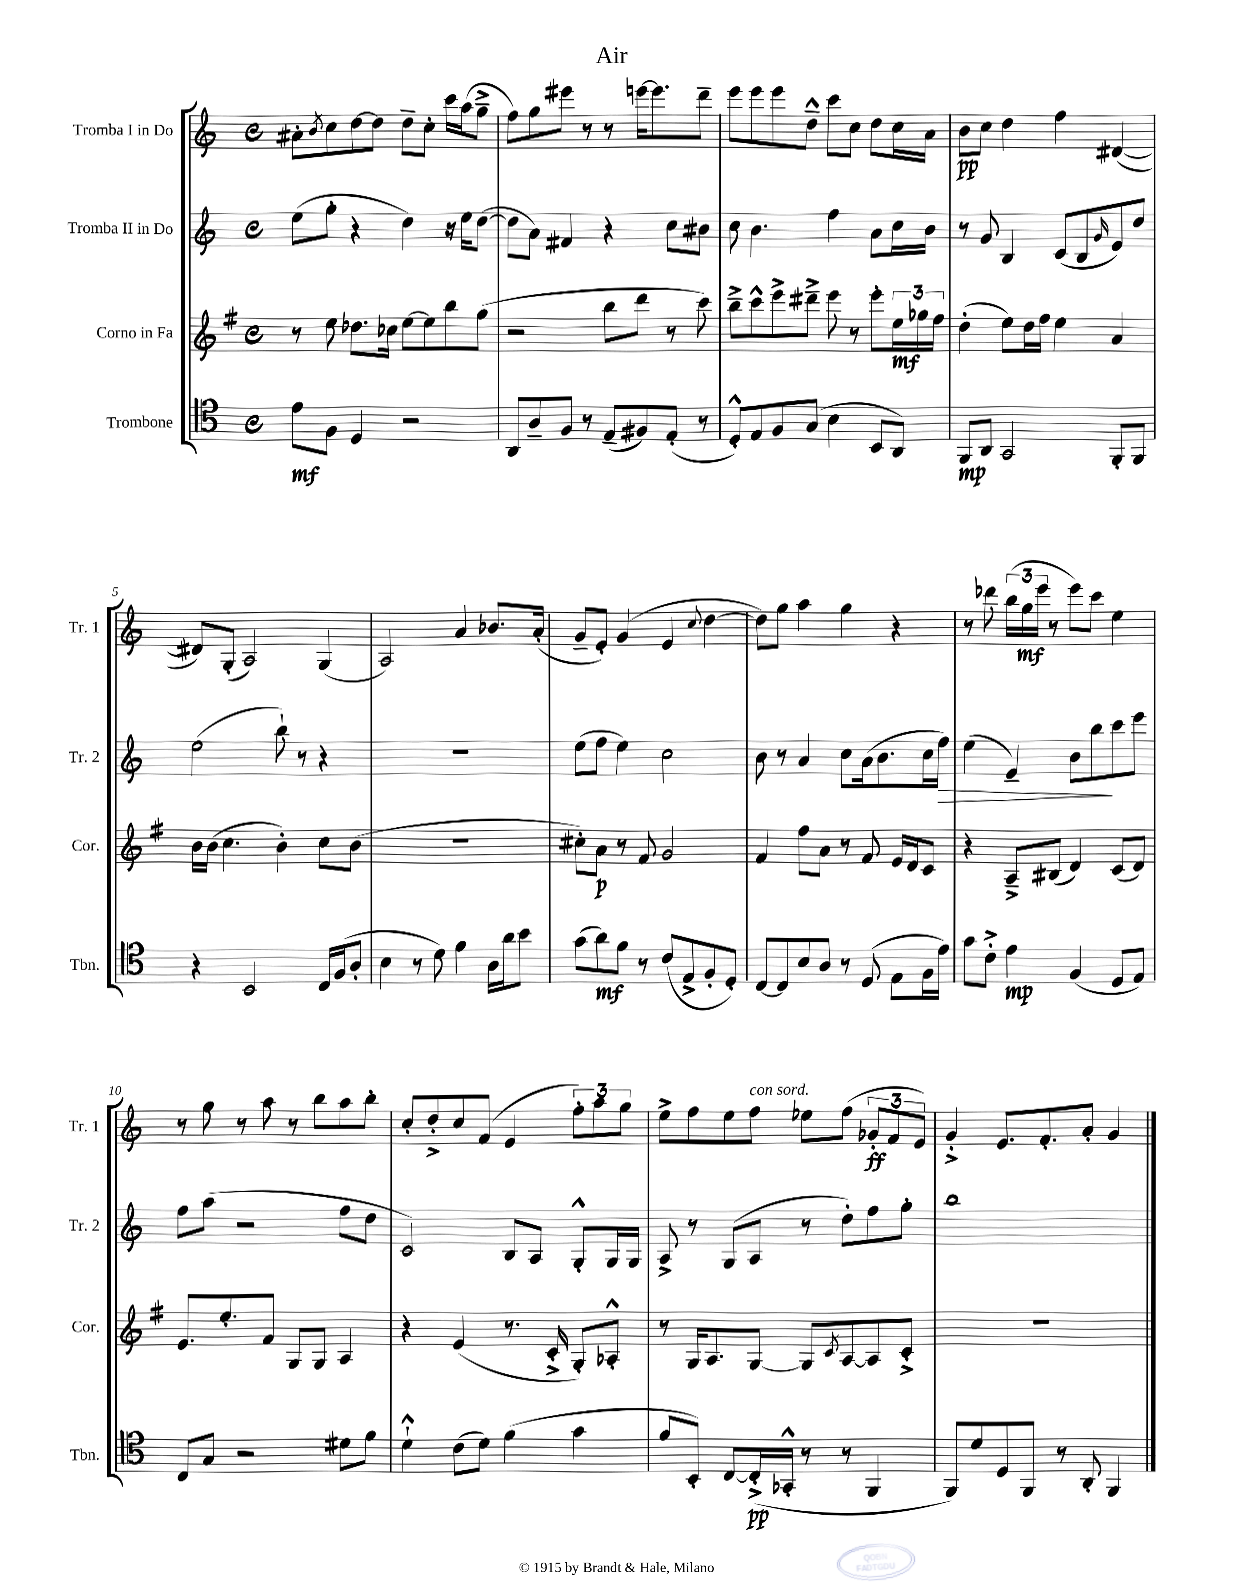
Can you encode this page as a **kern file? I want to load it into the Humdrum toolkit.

**kern	**kern	**kern	**kern
*staff4	*staff3	*staff2	*staff1
*clefC4	*clefG2	*clefG2	*clefG2
*k[]	*k[f#]	*k[]	*k[]
*M4/4	*M4/4	*M4/4	*M4/4
*met(c)	*met(c)	*met(c)	*met(c)
8e	8r	(8ee	8a#'
.	.	.	8qb
8F	8ee	8gg'	8cc
4D	8.dd-	4r	[8dd
.	.	.	8dd]
.	16cc-	.	.
2r	[8ee	4dd)	8dd~
.	8ee]	.	8cc'
.	8bb	16r	16ccc
.	.	16ee	(16aa
.	(8gg	([8dd	8gg~^
=	=	=	=
8AA	2r	8dd]	8ff)
8A~	.	8a)	8gg
8F	.	4f#	8eee#
8r	.	.	8r
(8E~	8bb	4r	8r
8F#)	8ddd	.	[16eee
.	.	.	8.eee]
(8E'	8r	8cc	.
8r	8ccc)	8b#	8ddd~
=	=	=	=
8D'^^)	8bb~^	8cc	8eee
8E	8ccc^^	4.b	8eee
8F	8eee^	.	8eee
(8G	8ddd#~^	.	8dd~^^
4B	8eee	4ff	8ccc
.	8r	.	8cc
8BB	8eee'	8a	8dd
8AA)	24ee	16cc	16cc
.	24gg-	.	.
.	.	16b	16a
.	24ff#	.	.
=	=	=	=
8FF	(4dd'	8r	8b
8AA	.	8g	8cc
2GG	8ee)	4B	4dd
.	16dd	.	.
.	16ff#	.	.
.	4ee	(8c	4ff
.	.	8B	.
.	.	16qqg	.
8FF'	4a	8e)	([4d#
8FF	.	8dd	.
=	=	=	=
4r	16b	(2ee	8d#])
.	(16b	.	.
.	4.cc	.	(8G'
2BB	.	.	2A)
.	4b')	8bb`)	.
.	.	8r	.
16C	8cc	4r	(4G
(16F	.	.	.
8A'	(8b	.	.
=	=	=	=
4B	1r	1r	2A)
8r	.	.	.
8d)	.	.	.
4f	.	.	4a
16A	.	.	8.b-
16a	.	.	.
8b	.	.	.
.	.	.	(16a'
=	=	=	=
(8g	8cc#')	(8ee	8g~
8a)	8a	8ff	8e')
8f	8r	4ee)	(4g
8r	8f#	.	.
(8c	2g	2cc	4e
8E^	.	.	.
.	.	.	8qqcc
8F'	.	.	[4dd
8D')	.	.	.
=	=	=	=
[8C	4f#	8b	8dd])
8C]	.	8r	8gg
8B	8ff#	4a	4aa
8A	8a	.	.
8r	8r	8cc	4gg
(8D	8f#	(16a	.
.	.	8.b	.
8E	16e	.	4r
.	16d	.	.
16F	8c	16cc	.
16e)	.	16ff)	.
=	=	=	=
8g	4r	(4ee	8r
8c'^	.	.	8ddd-
4e	8A~^	4e~)	(24bb
.	.	.	24gg
.	.	.	24eee
.	(8B#	.	8r
(4F	4d)	8b	8eee)
.	.	8bb	8ccc
8D	(8c	8ccc	4ee
8E)	8d)	8eee	.
=	=	=	=
8C	8.e	8ff	8r
8G	.	(8aa	8gg
.	8.ee'	.	.
2r	.	2r	8r
.	8f#	.	8aa
.	8G	.	8r
.	8G	.	8bb
8d#	4A	8ff	8aa
8f	.	8dd	8bb'
=	=	=	=
4d`^^	4r	2c)	8cc'
.	.	.	8dd'^
(8c	(4e	.	8cc
8d)	.	.	(8f
(4f	8.r	8B	4e
.	.	8A	.
.	16c'^	.	.
4g	8G')	8G'^^	12ff')
.	.	.	12aa
.	8A-'^^	16G	.
.	.	.	12gg
.	.	16G	.
=	=	=	=
8f	8r	8A^	8ee^
8BB')	16G	8r	8ff
.	8.A	.	.
[8C	.	(8G	8ee
(16C'^]	[8G	8A	8ff
16GG-'^^	.	.	.
8r	8G]	8r	8ee-
.	8qc	.	.
8r	[8A	8dd')	(8ff
4FF	8A]	8ff	12g-'
.	.	.	12f
.	8c'^	8gg'	.
.	.	.	12e)
=	=	=	=
8FF)	1r	1bb	4g'^
8d	.	.	.
8D	.	.	8.e
8FF	.	.	.
.	.	.	8.f'
8r	.	.	.
8AA'	.	.	8a'
4FF	.	.	4g
==	==	==	==
*-	*-	*-	*-
